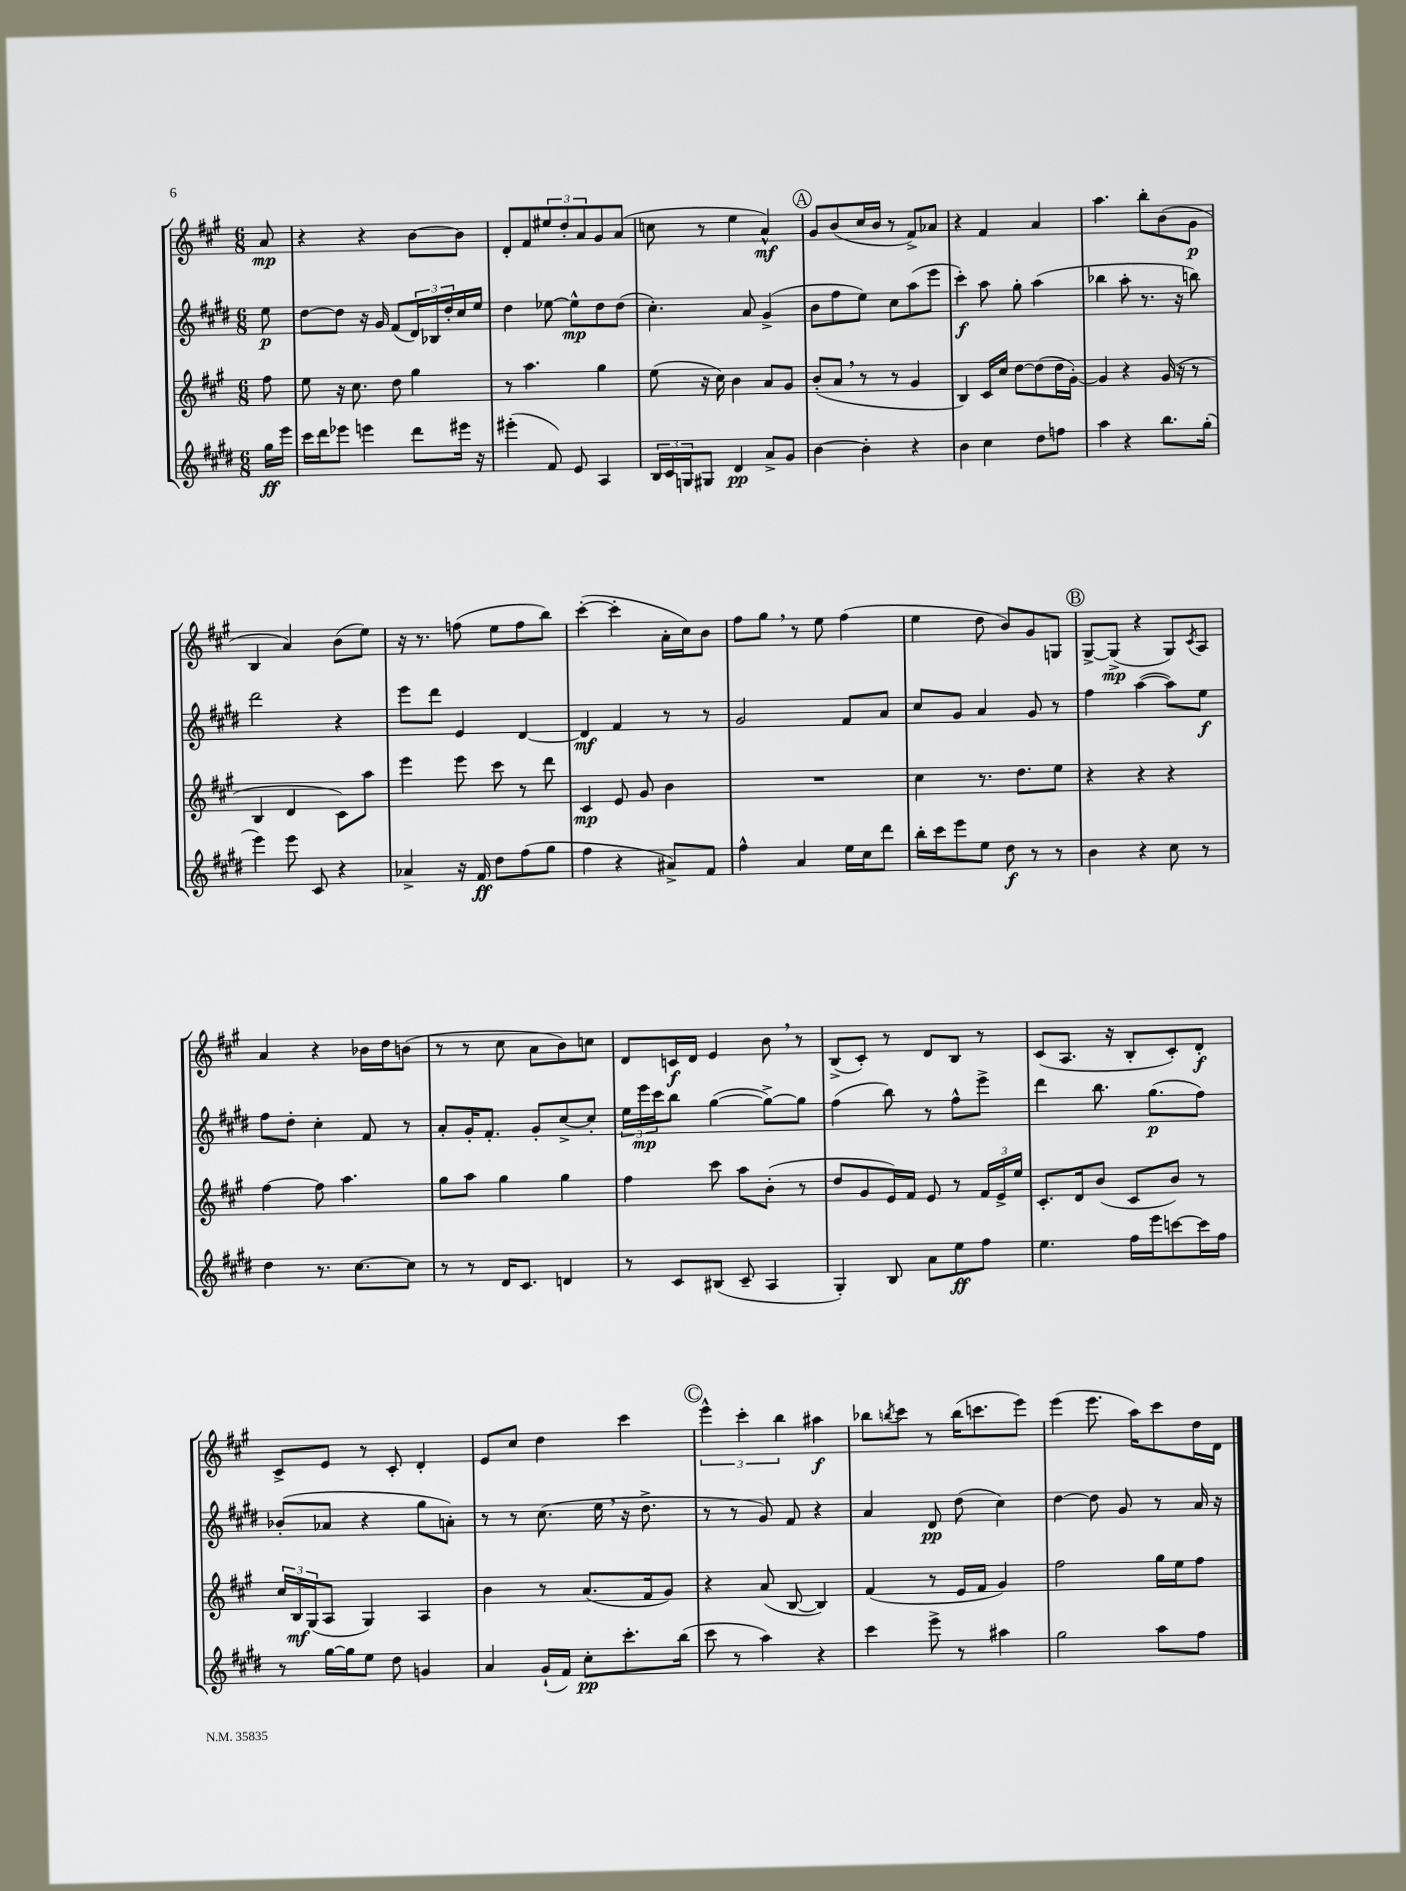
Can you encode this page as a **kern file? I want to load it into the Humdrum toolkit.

**kern	**dynam	**kern	**dynam	**kern	**dynam	**kern	**dynam
*part4	*part4	*part3	*part3	*part2	*part2	*part1	*part1
*staff4	*staff4	*staff3	*staff3	*staff2	*staff2	*staff1	*staff1
*clefG2	*	*clefG2	*	*clefG2	*	*clefG2	*
*k[f#c#g#d#]	*	*k[f#c#g#]	*	*k[f#c#g#d#]	*	*k[f#c#g#]	*
*M6/8	*	*M6/8	*	*M6/8	*	*M6/8	*
=	=	=	=	=	=	=	=
16gg#\LL	ff	8ff#\	.	8ee\	p	8a/	mp
16eee\JJ	.	.	.	.	.	.	.
=1	=1	=1	=1	=1	=1	=1	=1
16ccc#\LL	.	8ee\	.	[8dd#\L	.	4r	.
16ddd#\J	.	.	.	.	.	.	.
8eee-X\J	.	16r	.	8dd#\J]	.	.	.
.	.	8.cc#\	.	.	.	.	.
4eeen\	.	.	.	16r	.	4r	.
.	.	.	.	16g#/	.	.	.
.	.	8dd\	.	(8f#/L	.	.	.
8ddd#\L	.	4gg#\	.	24d#/L)	.	[8b\L	.
.	.	.	.	24B-X/	.	.	.
.	.	.	.	24dd#'/	.	.	.
16eee#X\Jk	.	.	.	16cc#/	.	8b\J]	.
16r	.	.	.	16ee/JJ	.	.	.
=2	=2	=2	=2	=2	=2	=2	=2
(4eee#X'\	.	8r	.	4dd#\	.	8d'/L	.
.	.	4.aa\	.	.	.	8f#/	.
8f#/)	.	.	.	[8ee-X\	.	12ee#X/	.
.	.	.	.	.	.	12dd'/	.
8e/	.	.	.	8ee-^^\L]	mp	.	.
.	.	.	.	.	.	12a/	.
4A/	.	4gg#\	.	8dd#\	.	8g#/	.
.	.	.	.	(8dd#\J	.	(8a/J	.
=3	=3	=3	=3	=3	=3	=3	=3
24B/LL	.	(8ee\	.	4.cc#'\)	.	8ccn\	.
24c#/	.	.	.	.	.	.	.
24Gn/J	.	.	.	.	.	.	.
8G#X/J	.	16r	.	.	.	8r	.
.	.	16cc#\)	.	.	.	.	.
4d#/	pp	4b\	.	.	.	4ee\	.
.	.	.	.	8a/	.	.	.
8a^/L	.	8a/L	.	(4g#^/	.	4a^^/)	mf
8g#/J	.	8g#/J	.	.	.	.	.
!!LO:REH:place=s1:t=A
=4	=4	=4	=4	=4	=4	=4	=4
[4b\	.	(8b'/L	.	8b\L	.	8g#/L	.
.	.	8a,/J	.	8ff#\	.	(8b/	.
4b'\]	.	8r	.	8ee\J)	.	16cc#/L	.
.	.	.	.	.	.	16b/JJ	.
.	.	8r	.	8cc#\L	.	8r	.
4r	.	4g#/	.	(8aa\	.	8f#^/L)	.
.	.	.	.	8eee\J	.	8a-X/J	.
=5	=5	=5	=5	=5	=5	=5	=5
4b\	.	4B/)	.	4ccc#'\)	f	4r	.
4cc#\	.	16c#/LL	.	8aa\	.	4f#/	.
.	.	16cc#/JJ	.	.	.	.	.
.	.	[8dd\L	.	8gg#'\	.	.	.
8dd#\L	.	(8dd\]	.	(4aa\	.	4a/	.
8ffn\J	.	16dd\L	.	.	.	.	.
.	.	[16g#'\JJ)	.	.	.	.	.
=6	=6	=6	=6	=6	=6	=6	=6
4aa\	.	4g#/]	.	4bb-X\	.	4.aa\	.
4r	.	4r	.	8aa'\	.	.	.
.	.	.	.	8.r	.	8bb'\L	.
8.bb\L	.	(16g#/	.	.	.	(8b\	.
.	.	16r	.	16r	.	.	.
.	.	8r	.	8bbn\)	.	8g#\J	p
(16gg#'\Jk	.	.	.	.	.	.	.
!!LO:LB:g=z
=7	=7	=7	=7	=7	=7	=7	=7
4eee\)	.	4B/	.	2ddd#\	.	4B/	.
8eee\	.	4d/	.	.	.	4a/)	.
8c#/	.	.	.	.	.	.	.
4r	.	8c#\L)	.	4r	.	(8b\L	.
.	.	8aa\J	.	.	.	8ee\J)	.
=8	=8	=8	=8	=8	=8	=8	=8
4a-X^/	.	4eee\	.	8eee\L	.	16r	.
.	.	.	.	.	.	8.r	.
.	.	.	.	8ddd#\J	.	.	.
16r	.	8eee\	.	4e/	.	(8ffn\	.
16f#/	ff	.	.	.	.	.	.
8dd#\L	.	8ccc#\	.	.	.	8ee\L	.
(8ff#\	.	8r	.	[4d#/	.	8ff\	.
8gg#\J	.	8ddd\	.	.	.	8bb\J)	.
=9	=9	=9	=9	=9	=9	=9	=9
4ff#\	.	4c#/	mp	4d#/]	mf	([4ccc#'\	.
4r	.	8e/	.	4f#/	.	4ccc#'\]	.
.	.	8g#/	.	.	.	.	.
8a#X^/L)	.	4b\	.	8r	.	16a'\LL	.
.	.	.	.	.	.	16cc#\J)	.
8f#/J	.	.	.	8r	.	8b\J	.
=10	=10	=10	=10	=10	=10	=10	=10
4ff#^^\	.	2.r	.	2g#/	.	8ff#\L	.
.	.	.	.	.	.	8gg#,\J	.
4a/	.	.	.	.	.	8r	.
.	.	.	.	.	.	8ee\	.
16ee\LL	.	.	.	8f#/L	.	(4ff#\	.
16cc#\J	.	.	.	.	.	.	.
8ddd#\J	.	.	.	8a/J	.	.	.
=11	=11	=11	=11	=11	=11	=11	=11
16bb'\LL	.	4cc#\	.	8cc#/L	.	4ee\	.
16ccc#\J	.	.	.	.	.	.	.
8eee\	.	.	.	8g#/J	.	.	.
8ee\J	.	8.r	.	4a/	.	8dd\	.
8dd#\	f	.	.	.	.	8b/L)	.
.	.	8.dd\L	.	.	.	.	.
8r	.	.	.	8g#/	.	8g#/	.
8r	.	8ee\J	.	8r	.	8Gn/J	.
!!LO:REH:place=s1:t=B
=12	=12	=12	=12	=12	=12	=12	=12
4b\	.	4r	.	4ff#\	.	[8G#^/L	.
.	.	.	.	.	.	(8G#^/J]	mp
4r	.	4r	.	([4aa\	.	4r	.
8cc#\	.	4r	.	8aa\L])	.	8G#/L)	.
.	.	.	.	.	.	8qc#/	.
8r	.	.	.	8ee\J	f	8A/J	.
!!LO:LB:g=z
=13	=13	=13	=13	=13	=13	=13	=13
4dd#\	.	[4ff#\	.	8ff#\L	.	4a/	.
.	.	.	.	8dd#'\J	.	.	.
8.r	.	8ff#\]	.	4cc#'\	.	4r	.
.	.	4.aa\	.	.	.	.	.
[8.cc#\L	.	.	.	.	.	.	.
.	.	.	.	8f#/	.	16b-X\LL	.
.	.	.	.	.	.	16dd\J	.
8cc#\J]	.	.	.	8r	.	(8bn\J	.
=14	=14	=14	=14	=14	=14	=14	=14
8r	.	8gg#\L	.	8a'/L	.	8r	.
8r	.	8aa\J	.	16g#'/K	.	8r	.
.	.	.	.	8.f#'/J	.	.	.
16d#/KL	.	4gg#\	.	.	.	8cc#\	.
8.c#/J	.	.	.	.	.	.	.
.	.	.	.	8g#'/L	.	8a\L	.
4dn/	.	4gg#\	.	[8cc#^/	.	8b\)	.
.	.	.	.	8cc#'/J]	.	8ccn\J	.
=15	=15	=15	=15	=15	=15	=15	=15
8r	.	4ff#\	.	24ee\LL	.	8d/L	.
.	.	.	.	24eee\	mp	.	.
.	.	.	.	24ccc#\J	.	.	.
8c#/L	.	.	.	8bb\J	.	16cn/L	f
.	.	.	.	.	.	16d/JJ	.
(8B#X/J	.	8ccc#\	.	([4gg#\	.	4e/	.
8c#~/	.	8aa\L	.	.	.	.	.
4A/	.	(8b'\J	.	8gg#^\L_)	.	8b,\	.
.	.	8r	.	8gg#\J]	.	8r	.
=16	=16	=16	=16	=16	=16	=16	=16
4G#'/)	.	8dd/L	.	(4ff#\	.	(8B^/L	.
.	.	8g#/	.	.	.	8c#'/J)	.
8B/	.	16e/L)	.	8bb\)	.	8r	.
.	.	16f#/JJ	.	.	.	.	.
8a\L	.	8e/	.	8r	.	8d/L	.
8ee\	ff	8r	.	8ff#^^\L	.	8B/J	.
8ff#\J	.	24f#/LL	.	8eee^\J	.	8r	.
.	.	24e^/	.	.	.	.	.
.	.	24ee/JJ	.	.	.	.	.
=17	=17	=17	=17	=17	=17	=17	=17
4.ee\	.	8.c#'/L	.	4ddd#\	.	(8c#/L	.
.	.	.	.	.	.	8.A/J	.
.	.	16d/k	.	.	.	.	.
.	.	(8b/J	.	8.bb\	.	.	.
.	.	.	.	.	.	16r	.
16ff#\LL	.	8c#/L	.	.	.	8B'/L	.
16eee\J	.	.	.	(8.gg#\L	p	.	.
[8cccn\	.	8b/J)	.	.	.	8c#'/)	.
16ccc\L]	.	8r	.	8ff#\J)	.	8d'/J	f
16ff#\JJ	.	.	.	.	.	.	.
!!LO:LB:g=z
=18	=18	=18	=18	=18	=18	=18	=18
8r	.	24cc#/LL	.	(8b-X'/L	.	8c#^/L	.
.	.	24B/	mf	.	.	.	.
.	.	(24G#/J	.	.	.	.	.
[16gg#\LL	.	8A/J	.	8a-X/J	.	8e/J	.
16gg#\J]	.	.	.	.	.	.	.
8ee\J	.	4G#/)	.	4r	.	8r	.
8dd#\	.	.	.	.	.	8c#'/	.
4gn/	.	4A/	.	8gg#\L	.	4d'/	.
.	.	.	.	8an'\J)	.	.	.
=19	=19	=19	=19	=19	=19	=19	=19
4a/	.	4b\	.	8r	.	8e/L	.
.	.	.	.	8r	.	8cc#/J	.
(16g#`/LL	.	8r	.	(8.cc#\	.	4dd\	.
16f#/JJ)	.	.	.	.	.	.	.
8cc#'\L	pp	(8.a/L	.	.	.	.	.
.	.	.	.	16ee,\	.	.	.
8.ccc#'\	.	.	.	16r	.	4ccc#\	.
.	.	16f#/k	.	8.dd#^\	.	.	.
.	.	8g#/J)	.	.	.	.	.
(16bb\Jk	.	.	.	.	.	.	.
!!LO:REH:place=s1:t=C
=20	=20	=20	=20	=20	=20	=20	=20
8ccc#\	.	4r	.	8r	.	6eee^^\	.
8r	.	.	.	8r	.	.	.
.	.	.	.	.	.	6ccc#'\	.
4aa\)	.	(8a/	.	8g#/)	.	.	.
.	.	.	.	.	.	6bb\	.
.	.	[8B/	.	8f#/	.	.	.
4r	.	4B/])	.	4r	.	4aa#X\	f
=21	=21	=21	=21	=21	=21	=21	=21
4ccc#\	.	(4f#/	.	4a/	.	8bb-X\L	.
.	.	.	.	.	.	8qbbn/	.
.	.	.	.	.	.	8ccc#\J	.
8eee^\	.	8r	.	8d#/	pp	8r	.
8r	.	16e/LL	.	(8dd#\	.	(16bb\KL	.
.	.	16f#/JJ	.	.	.	8.cccn\	.
4aa#X\	.	4g#/)	.	4cc#\)	.	.	.
.	.	.	.	.	.	8eee\J)	.
=22	=22	=22	=22	=22	=22	=22	=22
2gg#\	.	2ff#\	.	[4dd#\	.	(4eee\	.
.	.	.	.	8dd#\]	.	8.eee\	.
.	.	.	.	8g#/	.	.	.
.	.	.	.	.	.	16aa\KL)	.
8aa\L	.	16gg#\LL	.	8r	.	8ccc#\	.
.	.	16ee\J	.	.	.	.	.
8ff#\J	.	8ff#\J	.	16a/	.	16dd\L	.
.	.	.	.	16r	.	16d\JJ	.
==	==	==	==	==	==	==	==
*-	*-	*-	*-	*-	*-	*-	*-
